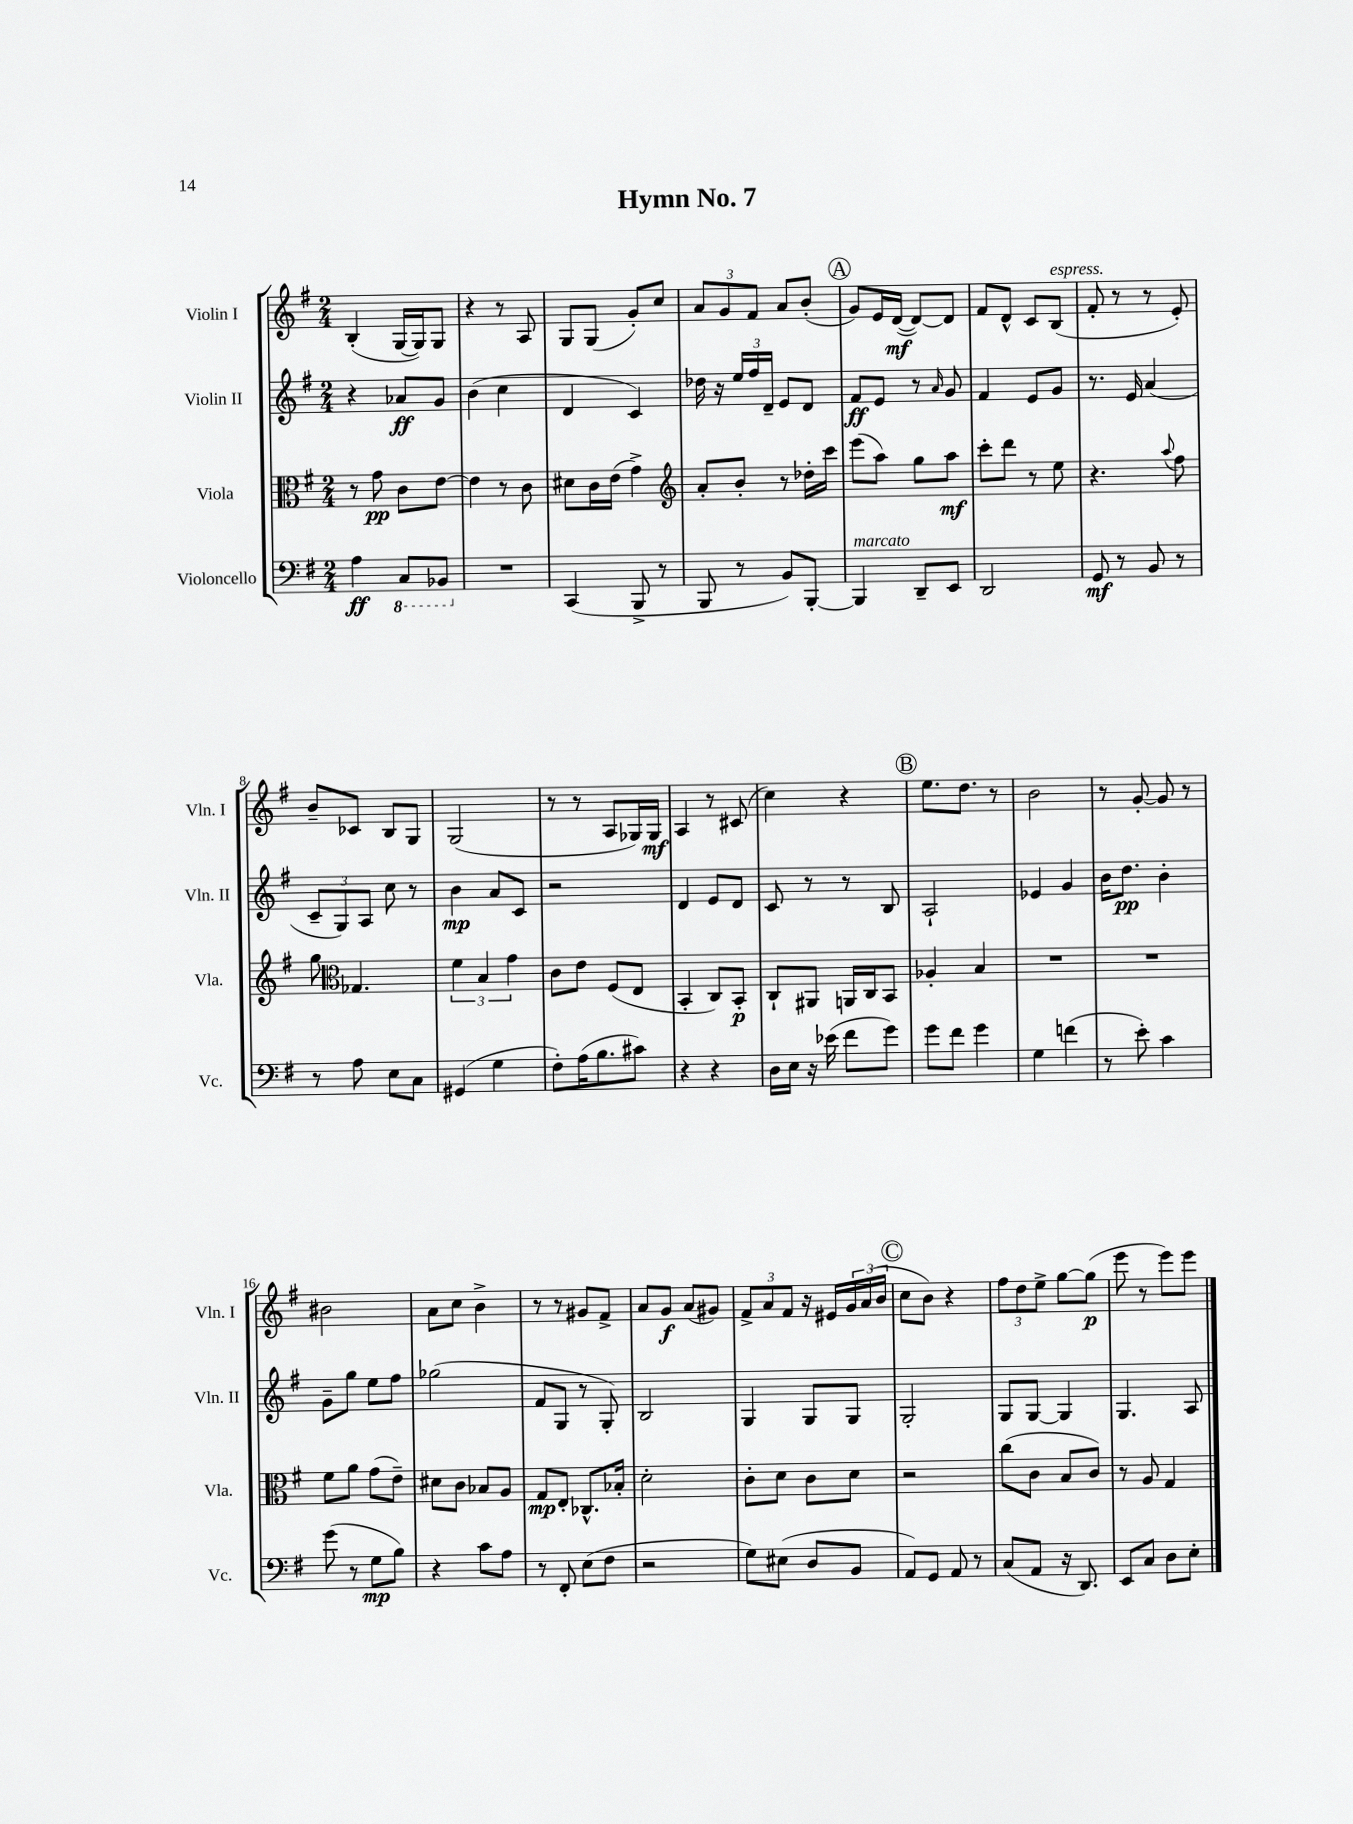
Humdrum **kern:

**kern	**dynam	**kern	**dynam	**kern	**dynam	**kern	**dynam
*part4	*part4	*part3	*part3	*part2	*part2	*part1	*part1
*staff4	*staff4	*staff3	*staff3	*staff2	*staff2	*staff1	*staff1
*I"Violoncello	*	*I"Viola	*	*I"Violin II	*	*I"Violin I	*
*I'Vc.	*	*I'Vla.	*	*I'Vln. II	*	*I'Vln. I	*
*clefF4	*	*clefC3	*	*clefG2	*	*clefG2	*
*k[f#]	*	*k[f#]	*	*k[f#]	*	*k[f#]	*
*M2/4	*	*M2/4	*	*M2/4	*	*M2/4	*
=1	=1	=1	=1	=1	=1	=1	=1
4A\	ff	8r	.	4r	.	(4B'/	.
.	.	8g\	pp	.	.	.	.
*8ba	*	*	*	*	*	*	*
8CC/L	.	8c\L	.	8a-X/L	ff	[16G/LL	.
.	.	.	.	.	.	16G/J])	.
8BBB-X/J	.	[8e\J	.	8g/J	.	8G/J	.
=2	=2	=2	=2	=2	=2	=2	=2
*X8ba	*	*	*	*	*	*	*
2r	.	4e\]	.	(4b\	.	4r	.
.	.	8r	.	4cc\	.	8r	.
.	.	8c\	.	.	.	8A/	.
=3	=3	=3	=3	=3	=3	=3	=3
(4CC/	.	8d#X\L	.	4d/	.	8G/L	.
.	.	16c\L	.	.	.	(8G/J	.
.	.	(16e\JJ	.	.	.	.	.
8BBB^/	.	4g^\)	.	4c/)	.	8g'/L)	.
8r	.	.	.	.	.	8cc/J	.
=4	=4	=4	=4	=4	=4	=4	=4
*	*	*clefG2	*	*	*	*	*
8BBB/	.	8a'/L	.	16dd-X\	.	12a/L	.
.	.	.	.	16r	.	.	.
.	.	.	.	.	.	12g/	.
8r	.	8b'/J	.	24ee/LL	.	.	.
.	.	.	.	24ff#/	.	12f#/J	.
.	.	.	.	24d~/JJ	.	.	.
8BB/L)	.	8r	.	8e/L	.	8a/L	.
[8BBB'/J	.	16dd-X'\LL	.	8d/J	.	(8b'/J	.
.	.	16ccc\JJ	.	.	.	.	.
!!LO:REH:place=s1:t=A
=5	=5	=5	=5	=5	=5	=5	=5
!LO:TX:a:i:t=marcato	!	!	!	!	!	!	!
4BBB/]	.	(8eee\L	.	8f#/L	ff	8g/L)	.
.	.	8aa\J)	.	8e/J	.	16e/L	.
.	.	.	.	.	.	([16d/JJ	mf
8DD~/L	.	8gg\L	.	8r	.	8d/L_)	.
.	.	.	.	16qqa/	.	.	.
8EE/J	.	8aa\J	mf	8g/	.	8d/J]	.
=6	=6	=6	=6	=6	=6	=6	=6
2DD/	.	8ccc'\L	.	4f#/	.	8f#/L	.
.	.	8ddd\J	.	.	.	8d^^/J	.
.	.	8r	.	8e/L	.	8c/L	.
!	!	!	!	!	!	!LO:TX:a:i:t=espress.	!
.	.	8ee\	.	8g/J	.	(8B/J	.
=7	=7	=7	=7	=7	=7	=7	=7
8GG/	mf	4.r	.	8.r	.	8f#'/	.
8r	.	.	.	.	.	8r	.
.	.	.	.	16e/	.	.	.
8BB/	.	.	.	(4a/	.	8r	.
.	.	8qqaa/	.	.	.	.	.
8r	.	8ff#\	.	.	.	8e'/)	.
!!LO:LB:g=z
=8	=8	=8	=8	=8	=8	=8	=8
8r	.	8gg\	.	12c~/L	.	8b~/L	.
.	.	.	.	12G/)	.	.	.
*	*	*clefC3	*	*	*	*	*
8A\	.	4.G-X/	.	.	.	8c-X/J	.
.	.	.	.	12A/J	.	.	.
8E\L	.	.	.	8cc\	.	8B/L	.
8C\J	.	.	.	8r	.	8G/J	.
=9	=9	=9	=9	=9	=9	=9	=9
(4GG#X/	.	6f#\	.	4b\	mp	(2G/	.
.	.	6B/	.	.	.	.	.
4G\	.	.	.	8a/L	.	.	.
.	.	6g\	.	.	.	.	.
.	.	.	.	8c/J	.	.	.
=10	=10	=10	=10	=10	=10	=10	=10
8F#'\L)	.	8c\L	.	2r	.	8r	.
(16A\K	.	8e\J	.	.	.	8r	.
8.B\	.	.	.	.	.	.	.
.	.	(8F#/L	.	.	.	8A/L	.
8c#X\J)	.	8E/J	.	.	.	16G-X/L)	.
.	.	.	.	.	.	16G-/JJ	mf
=11	=11	=11	=11	=11	=11	=11	=11
4r	.	4BB'/	.	4d/	.	4A/	.
4r	.	8C/L)	.	8e/L	.	8r	.
.	.	8BB'/J	p	8d/J	.	(8c#X/	.
=12	=12	=12	=12	=12	=12	=12	=12
16D\LL	.	8C`/L	.	8c/	.	4cc\)	.
16E\JJ	.	.	.	.	.	.	.
16r	.	8AA#X/J	.	8r	.	.	.
(16e-X\	.	.	.	.	.	.	.
8f#\L	.	16AAn/LL	.	8r	.	4r	.
.	.	16C/J	.	.	.	.	.
8g\J)	.	8BB/J	.	8B/	.	.	.
!!LO:REH:place=s1:t=B
=13	=13	=13	=13	=13	=13	=13	=13
8g\L	.	4A-X'/	.	2A`/	.	8.ee\L	.
8f#\J	.	.	.	.	.	.	.
.	.	.	.	.	.	8.dd\J	.
4g\	.	4B/	.	.	.	.	.
.	.	.	.	.	.	8r	.
=14	=14	=14	=14	=14	=14	=14	=14
4G\	.	2r	.	4e-X/	.	2b\	.
(4fn\	.	.	.	4g/	.	.	.
=15	=15	=15	=15	=15	=15	=15	=15
8r	.	2r	.	16b\KL	.	8r	.
.	.	.	.	8.dd\J	pp	.	.
8e'\)	.	.	.	.	.	[8g'/	.
4c\	.	.	.	4b'\	.	8g/]	.
.	.	.	.	.	.	8r	.
!!LO:LB:g=z
=16	=16	=16	=16	=16	=16	=16	=16
(8g\	.	8f#\L	.	8g~\L	.	2b#X\	.
8r	.	8a\J	.	8gg\J	.	.	.
8G\L	mp	(8g\L	.	8ee\L	.	.	.
8B\J)	.	8e~\J)	.	8ff#\J	.	.	.
=17	=17	=17	=17	=17	=17	=17	=17
4r	.	8d#X\L	.	(2gg-X\	.	8a\L	.
.	.	8c\J	.	.	.	8cc\J	.
8c\L	.	8B-X/L	.	.	.	4b^\	.
8A\J	.	8A/J	.	.	.	.	.
=18	=18	=18	=18	=18	=18	=18	=18
8r	.	8G/L	mp	8f#/L	.	8r	.
8FF#'/	.	8E'/J	.	8G/J	.	8r	.
(8E\L	.	8.C-X^^/L	.	8r	.	8g#X/L	.
8F#\J	.	.	.	8G'/)	.	8f#^/J	.
.	.	16B-X'/Jk	.	.	.	.	.
=19	=19	=19	=19	=19	=19	=19	=19
2r	.	2d'\	.	2B/	.	8a/L	.
.	.	.	.	.	.	8g/J	f
.	.	.	.	.	.	(8a/L	.
.	.	.	.	.	.	8g#X/J)	.
=20	=20	=20	=20	=20	=20	=20	=20
8G\L)	.	8c'\L	.	4G/	.	12f#^/L	.
.	.	.	.	.	.	12a/	.
(8E#X\J	.	8d\J	.	.	.	.	.
.	.	.	.	.	.	12f#/J	.
8D/L	.	8c\L	.	8G/L	.	16r	.
.	.	.	.	.	.	16e#X/LL	.
8BB/J	.	8d\J	.	8G/J	.	24g/	.
.	.	.	.	.	.	(24a/	.
.	.	.	.	.	.	24b/JJ	.
!!LO:REH:place=s1:t=C
=21	=21	=21	=21	=21	=21	=21	=21
8AA/L)	.	2r	.	2G'/	.	8cc\L	.
8GG/J	.	.	.	.	.	8b\J)	.
8AA/	.	.	.	.	.	4r	.
8r	.	.	.	.	.	.	.
=22	=22	=22	=22	=22	=22	=22	=22
(8C/L	.	(8cc\L	.	8G/L	.	12ff#\L	.
.	.	.	.	.	.	12dd\	.
8AA/J	.	8c\J	.	[8G/J	.	.	.
.	.	.	.	.	.	12ee^\J	.
16r	.	8B/L	.	4G/]	.	[8gg\L	.
8.DD/)	.	.	.	.	.	.	.
.	.	8c/J)	.	.	.	(8gg\J]	p
=23	=23	=23	=23	=23	=23	=23	=23
8EE/L	.	8r	.	4.G/	.	8eee\	.
8C/J	.	8A/	.	.	.	8r	.
8D\L	.	4G/	.	.	.	8eee\L)	.
8E'\J	.	.	.	8A/	.	8eee\J	.
==	==	==	==	==	==	==	==
*-	*-	*-	*-	*-	*-	*-	*-
